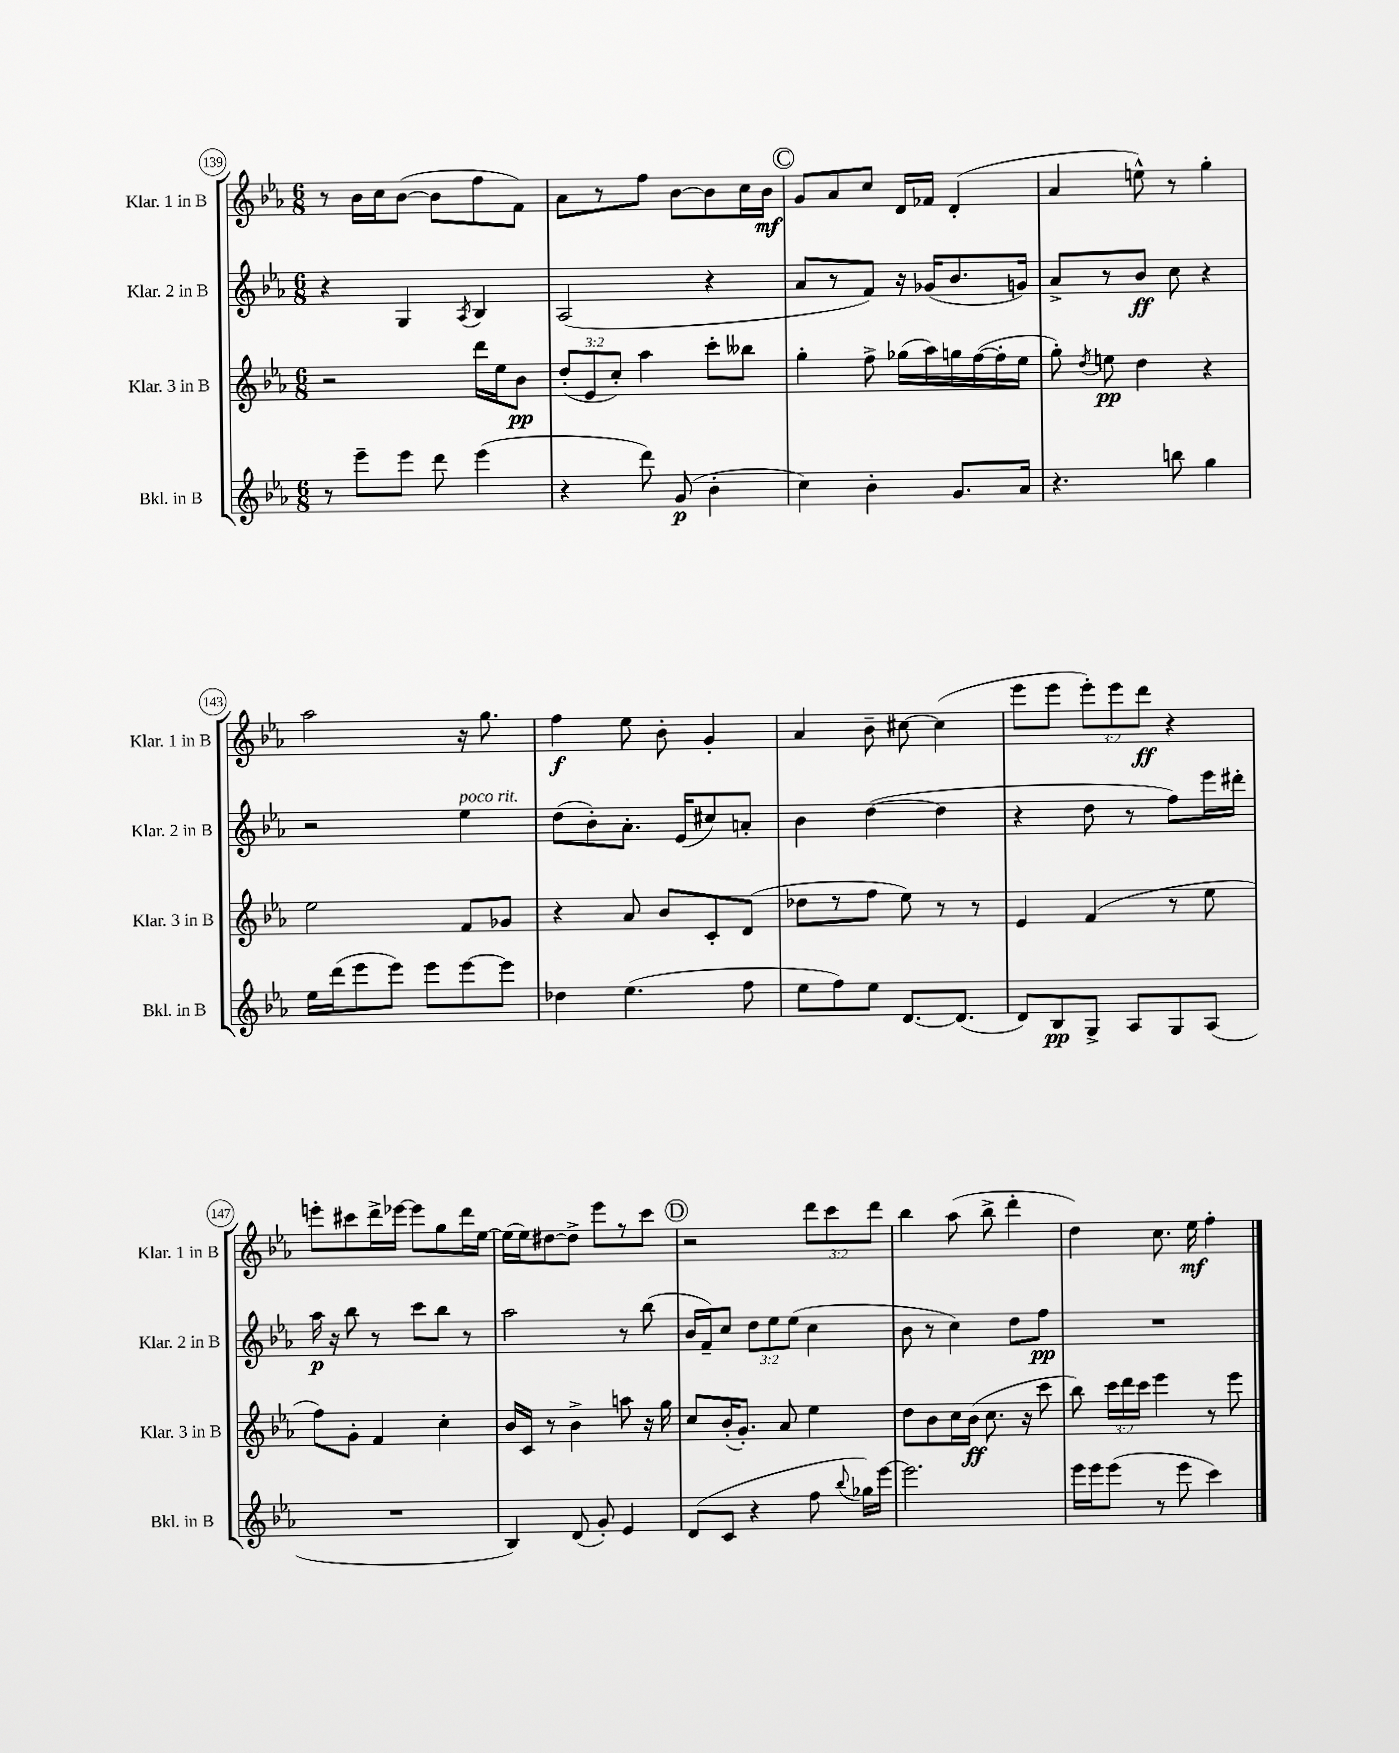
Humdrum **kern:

**kern	**kern	**kern	**kern
*staff4	*staff3	*staff2	*staff1
*clefG2	*clefG2	*clefG2	*clefG2
*k[b-e-a-]	*k[b-e-a-]	*k[b-e-a-]	*k[b-e-a-]
*M6/8	*M6/8	*M6/8	*M6/8
8r	2r	4r	8r
8eee-~\L	.	.	16b-\LL
.	.	.	16cc\J
8eee-\J	.	4G/	([8b-\J
8ddd\	.	.	8b-\]L
.	.	8qA-/	.
(4eee-\	16ddd\LL	4B-/	8ff\
.	16ee-\J	.	.
.	8b-\J	.	8f\J)
=	=	=	=
4r	(12dd'/L	(2A-/	8a-\L
.	12e-/	.	.
.	.	.	8r
.	12cc'/J)	.	.
8ddd\)	4aa-\	.	8ff\J
(8g/	.	.	[8b-\L
4b-'\	8ccc'\L	4r	8b-\]
.	8bb--\J	.	16cc\L
.	.	.	16b-\JJ
=	=	=	=
4cc\)	4gg'\	8a-/L	8g/L
.	.	8r	8a-/
4b-'\	8ff^\	8f/J)	8cc/J
.	(16gg-\LL	16r	16d/LL
.	16aa-\)	(16g-/LK	16f-/JJ
8.g/L	16gg\	8.b-/	(4d'/
.	([16ff\	.	.
.	16ff'\]	.	.
16a-/Jk	16ee-\JJ	16g/Jk)	.
=	=	=	=
4.r	8gg'\)	8a-^/L	4a-/
.	8qdd/	.	.
.	8ee\	8r	.
.	4dd\	8b-/J	8ee^^\)
8bb\	.	8cc\	8r
4gg\	4r	4r	4gg'\
=	=	=	=
16ee-\LL	2ee-\	2r	2aa-\
(16ddd\J	.	.	.
8eee-\	.	.	.
8eee-\J)	.	.	.
8eee-\L	.	.	.
[8eee-\	8f/L	4ee-\	16r
.	.	.	8.gg\
8eee-\]J	8g-/J	.	.
=	=	=	=
4dd-\	4r	(8dd\L	4ff\
.	.	8b-'\)	.
(4.ee-\	8a-/	8.a-'\J	8ee-\
.	8b-/L	.	8b-'\
.	.	(16e-/LK	.
.	8c'/	8cc#/)	4g'/
8ff\	(8d/J	8a'/J	.
=	=	=	=
8ee-\L	8dd-\L	4b-\	4a-/
8ff\)	8r	.	.
8ee-\J	8ff\J	([4dd\	8b-~\
[8.d/L	8ee-\)	.	[8cc#\
.	8r	4dd\]	(4cc#\]
(8.d/]J	.	.	.
.	8r	.	.
=	=	=	=
8d/L)	4e-/	4r	8eee-\L
8B-/	.	.	8eee-\J
8G^/J	(4f/	8dd\	12eee-'\L)
.	.	.	12eee-\
8A-/L	.	8r	.
.	.	.	12ddd\J
8G/	8r	8ff\L)	4r
(8A-/J	8ee-\	16eee-\L	.
.	.	16ddd#'\JJ	.
=	=	=	=
2.r	8ff\L)	16aa-\	8eee'\L
.	.	16r	.
.	8g'\J	8bb-\	8ccc#\
.	4f/	8r	16ddd^\L
.	.	.	[16eee-\JJ
.	.	8ccc\L	8eee-\]L
.	4cc'\	8bb-\J	8gg\
.	.	8r	16ddd\L
.	.	.	[16ee-\JJ
=	=	=	=
4B-/)	16b-/LL	2aa-\	(16ee-\]LL
.	16c/JJ	.	16ee-\J)
.	8r	.	[8dd#\
(8d/	4b-^\	.	8dd#^\]J
8g'/)	.	.	8eee-\L
4e-/	8aa\	8r	8r
.	16r	(8bb-\	8ccc\J
.	16gg\	.	.
=	=	=	=
(8d/L	8cc/L	16b-/LL	2r
.	.	16f~/J)	.
8c/J	(16b-'/K	8cc/J	.
.	8.g'/J)	.	.
4r	.	12dd\L	.
.	.	12ee-\	.
.	8a-/	.	.
.	.	(12ee-\J	.
8ff\	4ee-\	4cc\	12ddd\L
.	.	.	12ccc\
8qqbb-/	.	.	.
16gg-\LL)	.	.	.
.	.	.	12ddd\J
[16eee-\JJ	.	.	.
=	=	=	=
2.eee-\]	8dd\L	8b-\	4bb-\
.	8b-\	8r	.
.	16cc\L	4cc\)	(8aa-\
.	(16b-\JJ	.	.
.	8.cc\	.	8bb-^\
.	.	8dd\L	4ddd'\
.	16r	.	.
.	8ccc\	8ff\J	.
=	=	=	=
16eee-\LL	8bb-\)	2.r	4dd\)
16eee-\J	.	.	.
(8eee-\J	24ccc\LL	.	.
.	24ddd\	.	.
.	24ccc\JJ	.	.
8r	4eee-\	.	8.cc\
8eee-\	.	.	.
.	.	.	16ee-\
4ccc\)	8r	.	4ff'\
.	8eee-\	.	.
==	==	==	==
*-	*-	*-	*-
